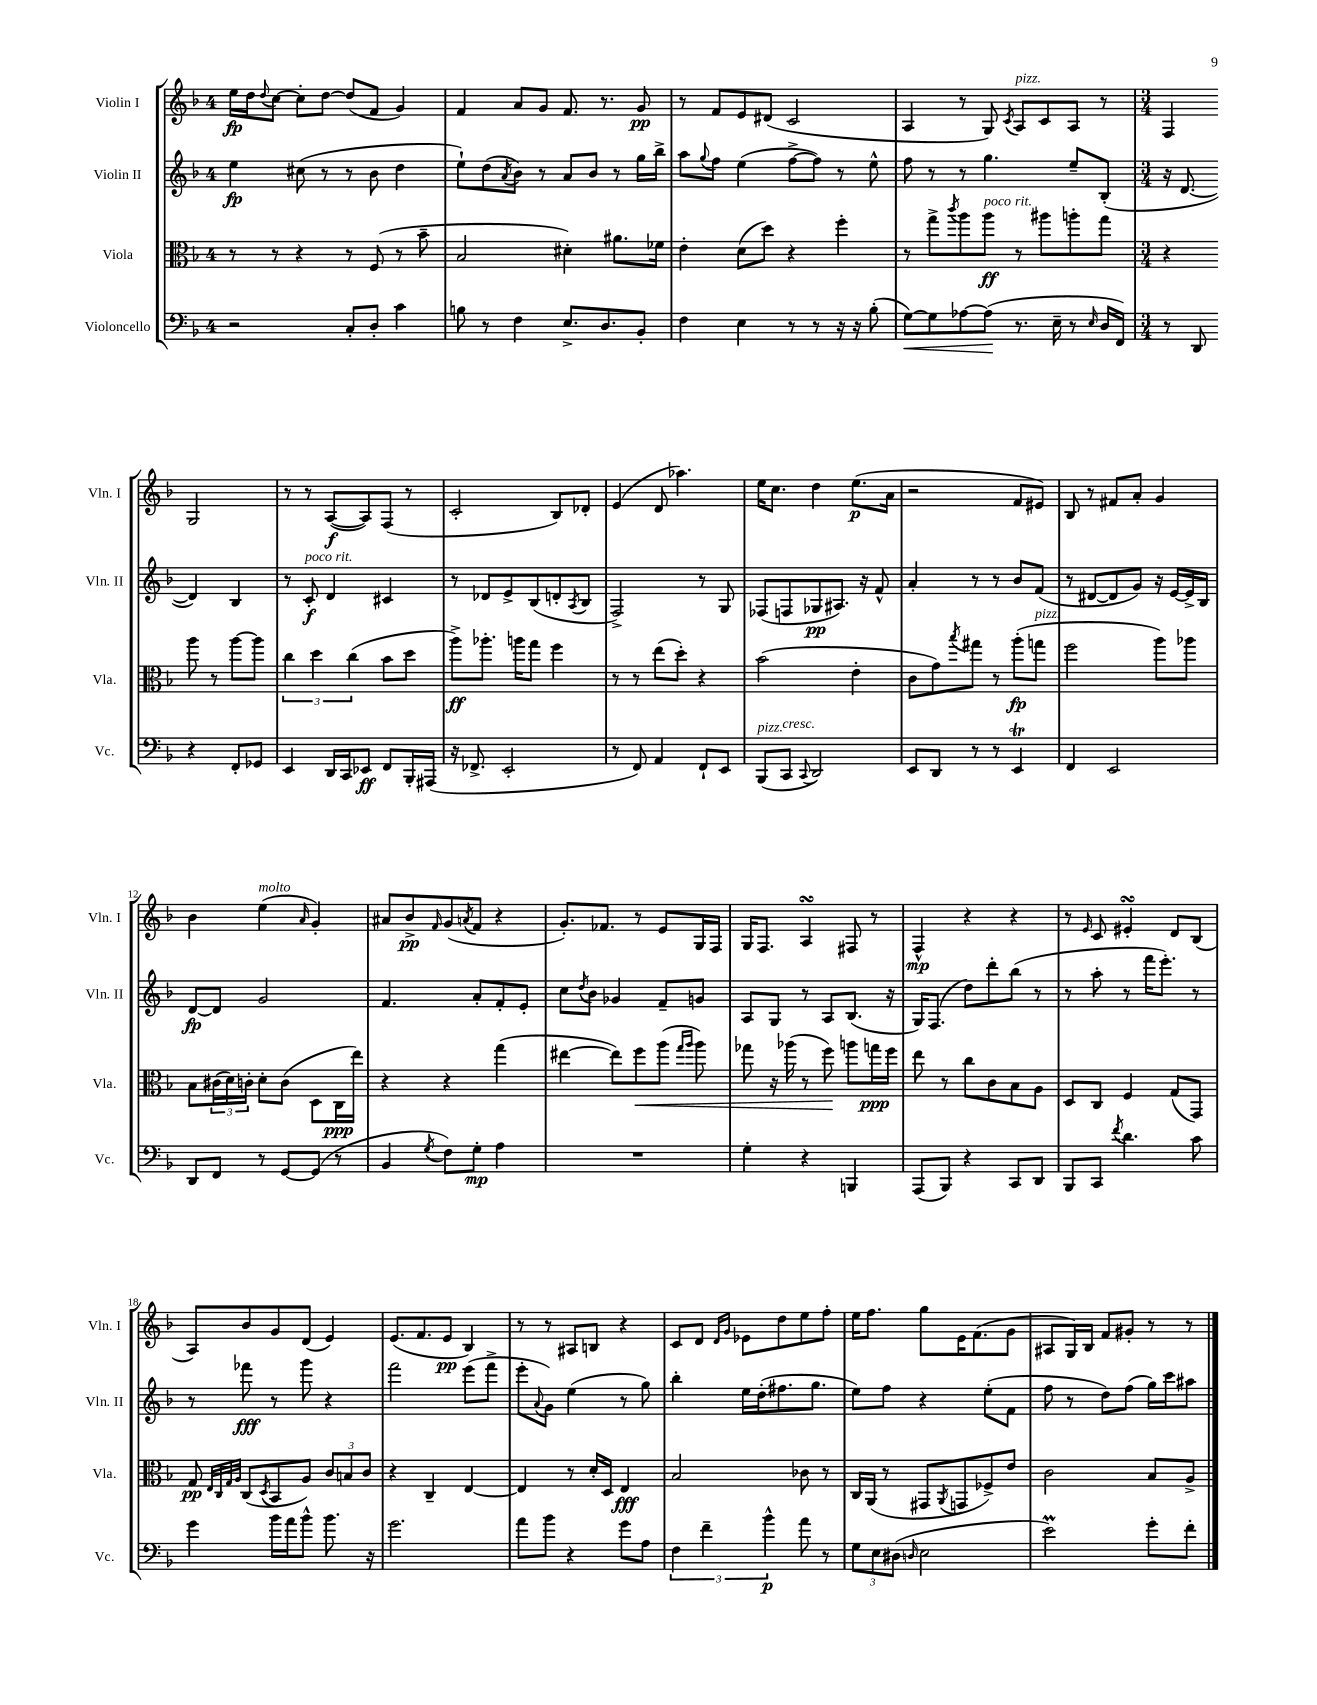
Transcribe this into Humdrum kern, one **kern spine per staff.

**kern	**kern	**kern	**kern
*staff4	*staff3	*staff2	*staff1
*clefF4	*clefC3	*clefG2	*clefG2
*k[b-]	*k[b-]	*k[b-]	*k[b-]
*M4/4	*M4/4	*M4/4	*M4/4
2r	8r	4ee	16ee
.	.	.	16dd
.	.	.	8qqdd
.	8r	.	[8cc
.	4r	(8cc#	8cc']
.	.	8r	[8dd
8C'	8r	8r	(8dd]
8D'	(8F	8b-	8f
4c	8r	4dd	4g)
.	8b-~	.	.
=	=	=	=
8B	2B-	8ee`)	4f
8r	.	(8dd	.
.	.	8qa	.
4F	.	8b-)	8a
.	.	8r	8g
8.E^	4d#')	8a	8.f
.	.	8b-	.
8.D	.	.	8.r
.	8.a#	8r	.
8BB-'	.	16gg	8g
.	16f-	16bb-^	.
=	=	=	=
4F	4e'	8aa	8r
.	.	8qqgg	.
.	.	8ff	8f
4E	(8d	(4ee	8e
.	8dd)	.	(8d#
8r	4r	[8ff^	2c
8r	.	8ff])	.
16r	4ff'	8r	.
16r	.	.	.
(8B-'	.	8ee^^	.
=	=	=	=
[8G)	8r	8ff	4A
8G]	8gg^	8r	.
.	8qccc	.	.
[8A-	8aa	8r	8r
(8A-]	8aa	4.gg	8G)
.	.	.	8qc
8.r	8r	.	8A
.	8aa#	.	8c
16E~	.	.	.
8r	8aa'	8ee~	8A
16qqE	.	.	.
16D	8gg	(8B-'	8r
16FF)	.	.	.
=	=	=	=
*M3/4	*M3/4	*M3/4	*M3/4
8r	4r	16r	4F
.	.	[8.d	.
8DD	.	.	.
4r	8aa	4d])	2G
.	8r	.	.
8FF'	[8aa	4B-	.
8GG-	8aa]	.	.
=	=	=	=
4EE	6cc	8r	8r
.	.	8c'	8r
.	6dd	.	.
16DD	.	4d	([8A
16CC	.	.	.
.	(6cc	.	.
8EE-	.	.	8A])
8FF	8b-	4c#	(8F
16BBB-'	8dd	.	8r
(16AAA#	.	.	.
=	=	=	=
16r	8aa^)	8r	2c'
8.FF-^	.	.	.
.	8.aa-'	8d-	.
2EE'	.	8e^	.
.	16aa	.	.
.	8gg	(8B-	.
.	4ff	8d'	8B-)
.	.	8qA	.
.	.	8B-	8d-'
=	=	=	=
8r	8r	2F^)	(4e
8FF)	8r	.	.
4AA	(8ee	.	8d
.	8dd')	.	4.aa-)
8FF`	4r	8r	.
8EE	.	8G	.
=	=	=	=
(8BBB-	(2b-	(8F-	16ee
.	.	.	8.cc
8CC	.	8F	.
8qqCC	.	.	.
2DD)	.	8G-	4dd
.	.	8.A#)	.
.	4e'	.	(8.ee
.	.	16r	.
.	.	8f^^	.
.	.	.	16a
=	=	=	=
8EE	8c	4a'	2r
8DD	8g)	.	.
.	8qbb-	.	.
8r	8gg#	8r	.
8r	8r	8r	.
4EE	(8aa'	8b-	8f
.	8gg	(8f	8e#)
=	=	=	=
4FF	2ff	8r	8B-
.	.	[8d#	8r
2EE	.	8d#]	8f#
.	.	8g)	8a'
.	8aa)	16r	4g
.	.	[16e	.
.	8aa-	16e^]	.
.	.	16B-	.
=	=	=	=
8DD	8B-	[8d	4b-
8FF	(24c#	8d]	.
.	24d)	.	.
.	24c'	.	.
8r	8d'	2g	(4ee
[8GG	(8c	.	.
.	.	.	16qqa
(8GG]	8D	.	4g')
8r	16C	.	.
.	16ee)	.	.
=	=	=	=
4BB-	4r	4.f	8a#
.	.	.	8b-^
8qG	.	.	16qqf
8F)	4r	.	(8g
.	.	.	8qa
8G'	.	8a'	8f
4A	(4gg	8f'	4r
.	.	8e'	.
=	=	=	=
2.r	[4ee#	8cc	8.g')
.	.	8qdd	.
.	.	8b-	.
.	.	.	8.f-
.	8ee#])	4g-	.
.	8ff	.	8r
.	(8aa	8f~	8e
.	16qqgg	.	.
.	16qqaa	.	.
.	8aa)	8g	16G
.	.	.	16F
=	=	=	=
4G'	8gg-	8A	16G
.	.	.	8.F
.	16r	8G	.
.	(16aa-	.	.
4r	8r	8r	4A
.	8ff)	8A	.
4BBB	8aa	(8.B-	8F#
.	16gg	.	8r
.	16ff	16r	.
=	=	=	=
(8AAA	8ee	16G)	4F^^
.	.	(8.F	.
8BBB-)	8r	.	.
4r	8cc	8dd)	4r
.	8c	8ddd'	.
8CC	8B-	(8bb-	4r
8DD	8A	8r	.
=	=	=	=
8BBB-	8D	8r	8r
.	.	.	16qqe
8CC	8C	8aa'	8c
8qf	.	.	.
4.d	4F	8r	4e#'
.	.	16fff	.
.	.	8.eee')	.
.	(8G	.	8d
8c	8GG)	8r	(8B-
=	=	=	=
4g	8G	8r	8A)
.	32qqE	.	.
.	32qqC	.	.
.	32qqG	.	.
.	32qqA	.	.
.	(8C	8fff-	8b-
.	8qD	.	.
16b-	8BB-	8r	8g
16a	.	.	.
8b-^^	8A)	8ggg	(8d
8.b-	12c	4r	4e)
.	12B	.	.
.	12c	.	.
16r	.	.	.
=	=	=	=
2.g	4r	2fff	(8.e
.	.	.	8.f
.	4C~	.	.
.	.	.	8e
.	[4E	(8eee	4B-)
.	.	8fff^	.
=	=	=	=
8a	4E]	8eee'	8r
.	.	8qqa	.
8b-	.	8g)	8r
4r	8r	(4ee	8A#
.	16d'	.	8B
.	16D	.	.
8g	4E	8r	4r
8A	.	8gg)	.
=	=	=	=
6F	2B-	4bb-'	8c
.	.	.	8d
6f~	.	.	.
.	.	.	16qqd
.	.	.	16qqg
.	.	16ee	8e-
.	.	(16dd'	.
6b-^^	.	.	.
.	.	8.ff#	8dd
8a	8c-	.	8ee
.	.	8.gg	.
8r	8r	.	8ff'
=	=	=	=
12G	16C	8ee)	16ee
.	(16AA	.	8.ff
12E	.	.	.
.	8r	8ff	.
(12D#	.	.	.
16qqD	.	.	.
2E	8GG#	4r	8gg
.	8qAA	.	.
.	8GG	.	16e
.	.	.	(8.f
.	8F-^)	(8ee'	.
.	8e	8f	8g
=	=	=	=
2e)	2c	8ff	8A#
.	.	8r	16G)
.	.	.	16B-
.	.	8dd)	8f
.	.	(8ff	8g#'
8g'	8B-	16gg)	8r
.	.	16ccc	.
8f'	8A^	8aa#	8r
==	==	==	==
*-	*-	*-	*-
